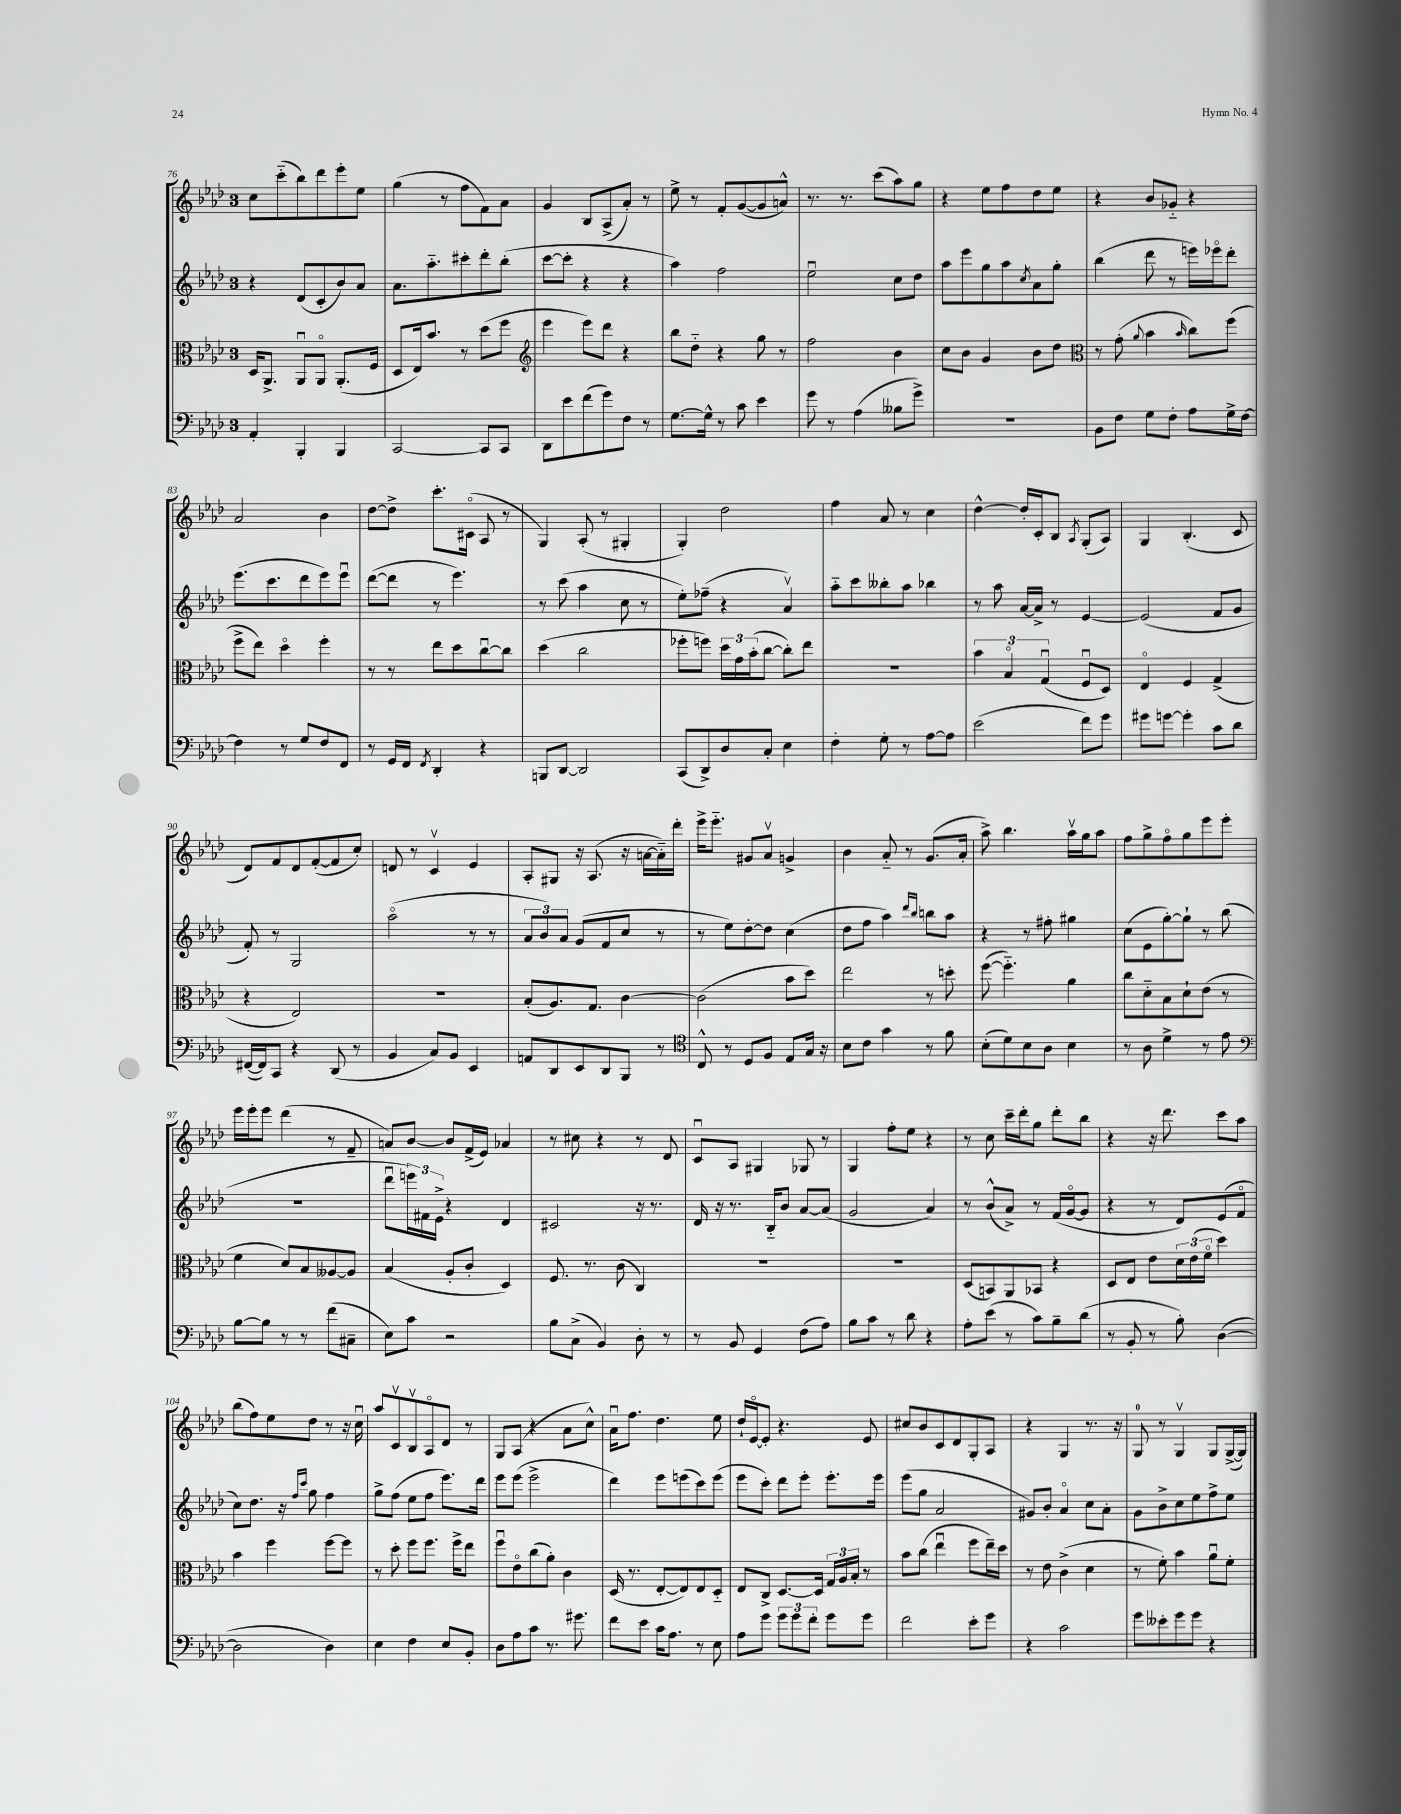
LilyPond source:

<<
\new StaffGroup <<
\new Staff = "s0" {
    \clef treble \key aes \major \once \override Staff.TimeSignature.style = #'single-digit \time 3/4
    c''8 c'''8-_( bes''8) des'''8 ees'''8-. ees''8 |
    g''4( r8 f''8 f'8) aes'8 |
    g'4 bes8 aes8->( aes'8-.) r8 |
    ees''8-> r8 f'8-. g'8~( g'8 a'8-^) |
    r8. r8. c'''8( aes''8) g''8 |
    r4 ees''8 f''8 des''8 ees''8 |
    r4 bes'8 ges'8-_ r4 |
    aes'2 bes'4 |
    des''8~ des''8-> c'''8.-. cis'16\flageolet( aes8 r8 |
    g4) aes8-.( r8 gis4-. |
    g4-.) des''2 |
    f''4 aes'8 r8 c''4 |
    des''4~-^ des''16-. c'16-. bes8 \acciaccatura { aes8 } g8-.( aes8) |
    g4 bes4.-.( c'8 |
    des'8) f'8 des'8 f'8~-.( f'8 c''8-.) |
    d'8 r8 c'4\upbow ees'4 |
    aes8-. gis8 r16 aes8.( r16 a'16~ a'16-_) des'''16-. |
    ees'''16-> ees'''8.-_ gis'8 aes'8\upbow g'4-> |
    bes'4 aes'8-_ r8 g'8.( aes'16-. |
    aes''8->) bes''4. aes''16\upbow g''16 aes''8 |
    f''8 g''8-> f''8\flageolet g''8 ees'''8 ees'''8-. |
    ees'''16 ees'''16-. ees'''8 des'''4( r8 f'8-- |
    a'8) bes'8~ bes'8 f'16->( ees'16) aes'4 |
    r8 cis''8 r4 r8 des'8 |
    c'8\downbow aes8 gis4 ges8 r8 |
    g4 f''8-. ees''8 r4 |
    r8 c''8 c'''16-- des'''16-. g''8 des'''8-. bes''8 |
    r4 r16 des'''8. c'''8 aes''8 |
    bes''8( f''8) ees''8 des''8 r8 r16 c''16\downbow |
    aes''8 c'8\upbow bes8\upbow aes8\flageolet des'8 r8 |
    g8 aes8( r4 aes'8 c''8-^) |
    aes'16\downbow f''8. des''4. ees''8 |
    des''16-! ees'16~\flageolet ees'8-. r4. ees'8 |
    cis''8 bes'8 c'8 des'8 g8-. aes8 |
    r4 g4 r8. r16 |
    g8-0 r8 g4\upbow g8 g16~->( g16) \bar "|." |
}
\new Staff = "s1" {
    \clef treble \key aes \major \once \override Staff.TimeSignature.style = #'single-digit \time 3/4
    r4 des'8( c'8-. bes'8) aes'8 |
    aes'8. aes''8.-_ cis'''8-. des'''8-. bes''8-.( |
    c'''8~ c'''8-. r4 r4 |
    aes''4) f''2 |
    ees''2\downbow c''8 des''8 |
    aes''8 ees'''8 g''8 aes''8 \acciaccatura { c''8 } aes'8 g''8-. |
    bes''4( des'''8 r8 e'''16) ees'''16\flageolet des'''8-. |
    ees'''8.( c'''8. des'''8 ees'''8) ees'''8\downbow |
    des'''8~( des'''8 r8 ees'''4.) |
    r8 c'''8( aes''4 c''8 r8 |
    ees''8-.) fes''8--( r4 aes'4\upbow) |
    aes''8-_ c'''8 beses''8-. aes''8 bes''4 |
    r8 aes''8 aes'16~ aes'16-> r8 ees'4~ |
    ees'2( f'8 g'8 |
    f'8-.) r8 g2 |
    aes''2\flageolet( r8 r8 |
    \tuplet 3/2 { aes'8 bes'8) aes'8 } g'8( f'8 c''8 r8 |
    r8 ees''8) des''8~-. des''8 c''4( |
    des''8 f''8 aes''4) \grace { des'''16 bes''16 } b''8 aes''8 |
    r4 r8 fis''8-. gis''4 |
    c''8( ees'8 g''8~-.) g''8-! r8 bes''8( |
    R2. |
    des'''8\downbow \tuplet 3/2 { e'''16) fis'16 ees'16-> } r4 des'4 |
    cis'2 r16 r8. |
    des'16 r16 r8. bes16-_ bes'8 aes'8~ aes'8( |
    g'2 aes'4) |
    r8 bes'8-^( aes'8->) r8 f'16( g'16~\flageolet g'8 |
    r4 r8 des'8) ees'8( f'8\flageolet |
    c''8) des''8. r16 \grace { f''16 c'''16 } g''8 f''4 |
    g''8-> f''8( ees''8 f''8 ees'''8.) des'''16 |
    ees'''8 ees'''8( ees'''2-> |
    des'''4) ees'''8 e'''8( c'''8) e'''8( |
    ees'''8 c'''8-.) des'''8 ees'''8-. ees'''8.-. ees'''16 |
    ees'''8( g''8 aes'2 |
    gis'8) bes'8-. aes'4\flageolet c''8 aes'8-. |
    g'8 bes'8-> c''8 ees''8 f''8-> ees''8 \bar "|." |
}
\new Staff = "s2" {
    \clef alto \key aes \major \once \override Staff.TimeSignature.style = #'single-digit \time 3/4
    des16 aes,8.-> aes,8\downbow aes,8\flageolet aes,8.-.( f16 |
    des8 ees16) bes'8. r8 des''8( f''8 |
    \clef treble ees'''4 ees'''8) des'''8 r4 |
    bes''8 des''8-_ r4 g''8 r8 |
    f''2 bes'4 |
    c''8 bes'8 g'4 bes'8 des''8 |
    \clef alto r8 g'8-.( \appoggiatura { aes'8 } bes'4 \grace { bes'16 } c''8) f''8( |
    f''8-> ees''8) des''4\flageolet f''4-. |
    r8 r8 ees''8 des''8 c''8~\downbow c''8 |
    des''4( c''2 |
    fes''8-. f''8) \tuplet 3/2 { des''16 g'16 bes'16-.( } c''8~ c''8-.) ees''8 |
    R2. |
    \tuplet 3/2 { bes'4 bes4\flageolet g4\downbow( } f8\downbow des8) |
    ees4\flageolet f4 g4->( |
    r4 ees2) |
    R2. |
    bes8-.( aes8.) g8. c'4~ |
    c'2( bes'8 des''8) |
    ees''2 r8 d''8-. |
    f''8~( f''4.-_) aes'4 |
    c''8 des'8-_ bes8 des'8-! ees'8( r8 |
    f'4 des'8) bes8 aeses8~ aeses8 |
    bes4( aes8-. c'8-. des4) |
    f8. r8. c'8( c4) |
    R2. |
    R2. |
    des8( b,8) aes,8 bes,8 r4 |
    des8 ees8 ees'8 \tuplet 3/2 { des'16 ees'16( f'16\flageolet } des''4) |
    bes'4 f''4 f''8~ f''8 |
    r8 des''8-. f''8 f''8. f''16-> ees''8 |
    f''8\downbow ees'8\flageolet c''8( aes'8-.) c'4 |
    des16( r8. ees8~-. ees8) ees8 des8-_ |
    ees8 c8-> des8.~ des16 \tuplet 3/2 { g16 aes16 bes16-. } r8 |
    bes'8 c''8( ees''4\downbow f''8 ees''16--) des''16 |
    r8 ees'8 c'4->( des'4 |
    r8 f'8-.) bes'4 aes'8\downbow f'8-. \bar "|." |
}
\new Staff = "s3" {
    \clef bass \key aes \major \once \override Staff.TimeSignature.style = #'single-digit \time 3/4
    aes,4-. bes,,4-. bes,,4 |
    c,2~ c,8 c,8 |
    des,8 ees'8 f'8( g'8) f8 r8 |
    g8.~ g16-^ r8 c'8 ees'4 |
    g'8 r8 aes4( beses8 g'8->) |
    R2. |
    bes,8 f8 g8 f8-. aes8 g16-> f16~ |
    f4 r8 g8 f8 f,8 |
    r8 g,16 f,16 \acciaccatura { f,8 } des,4-. r4 |
    b,,8 des,8~ des,2 |
    c,8( des,8->) des8 c8-. ees4 |
    f4-. g8-. r8 aes8~ aes8 |
    ees'2( f'8) g'8 |
    gis'8 g'8~ g'4-. c'8 des'8 |
    fis,16~( fis,16) c,8 r4 des,8( r8 |
    bes,4 c8) bes,8 ees,4 |
    a,8 des,8 ees,8 des,8 bes,,8 r8 |
    \clef tenor c8-^ r8 des8 f8 ees8 g16 r16 |
    bes8 c'8 g'4 r8 f'8 |
    bes8-.( des'8) bes8 aes8 bes4 |
    r8 aes8 des'4-> r8 ees'8 |
    \clef bass bes8~ bes8 r8 r8 f'8( cis8-- |
    ees8) c'8 r2 |
    bes8 c8->( bes,4) des8-. r8 |
    r8 bes,8 g,4 f8( aes8) |
    bes8 c'8 r8 des'8 r4 |
    aes8-. ees'8( r8 c'8) bes8-- des'8( |
    r8 bes,8-. r8 bes8-.) des4~( |
    des2 des4) |
    ees4 f4 ees8 bes,8-. |
    des8 aes8 c'8 r8. gis'8. |
    f'8 ees'8 c'16 aes8. r8 ees8 |
    aes8 g'8 \tuplet 3/2 { g'8 g'8 f'8-. } g'8 g'8 |
    f'2 ees'8-. g'8 |
    r4 c'2 |
    g'8 eeses'8-. g'8 g'8 r4 \bar "|." |
}
>>
>>
\layout { \context { \Score currentBarNumber = #76 } }
